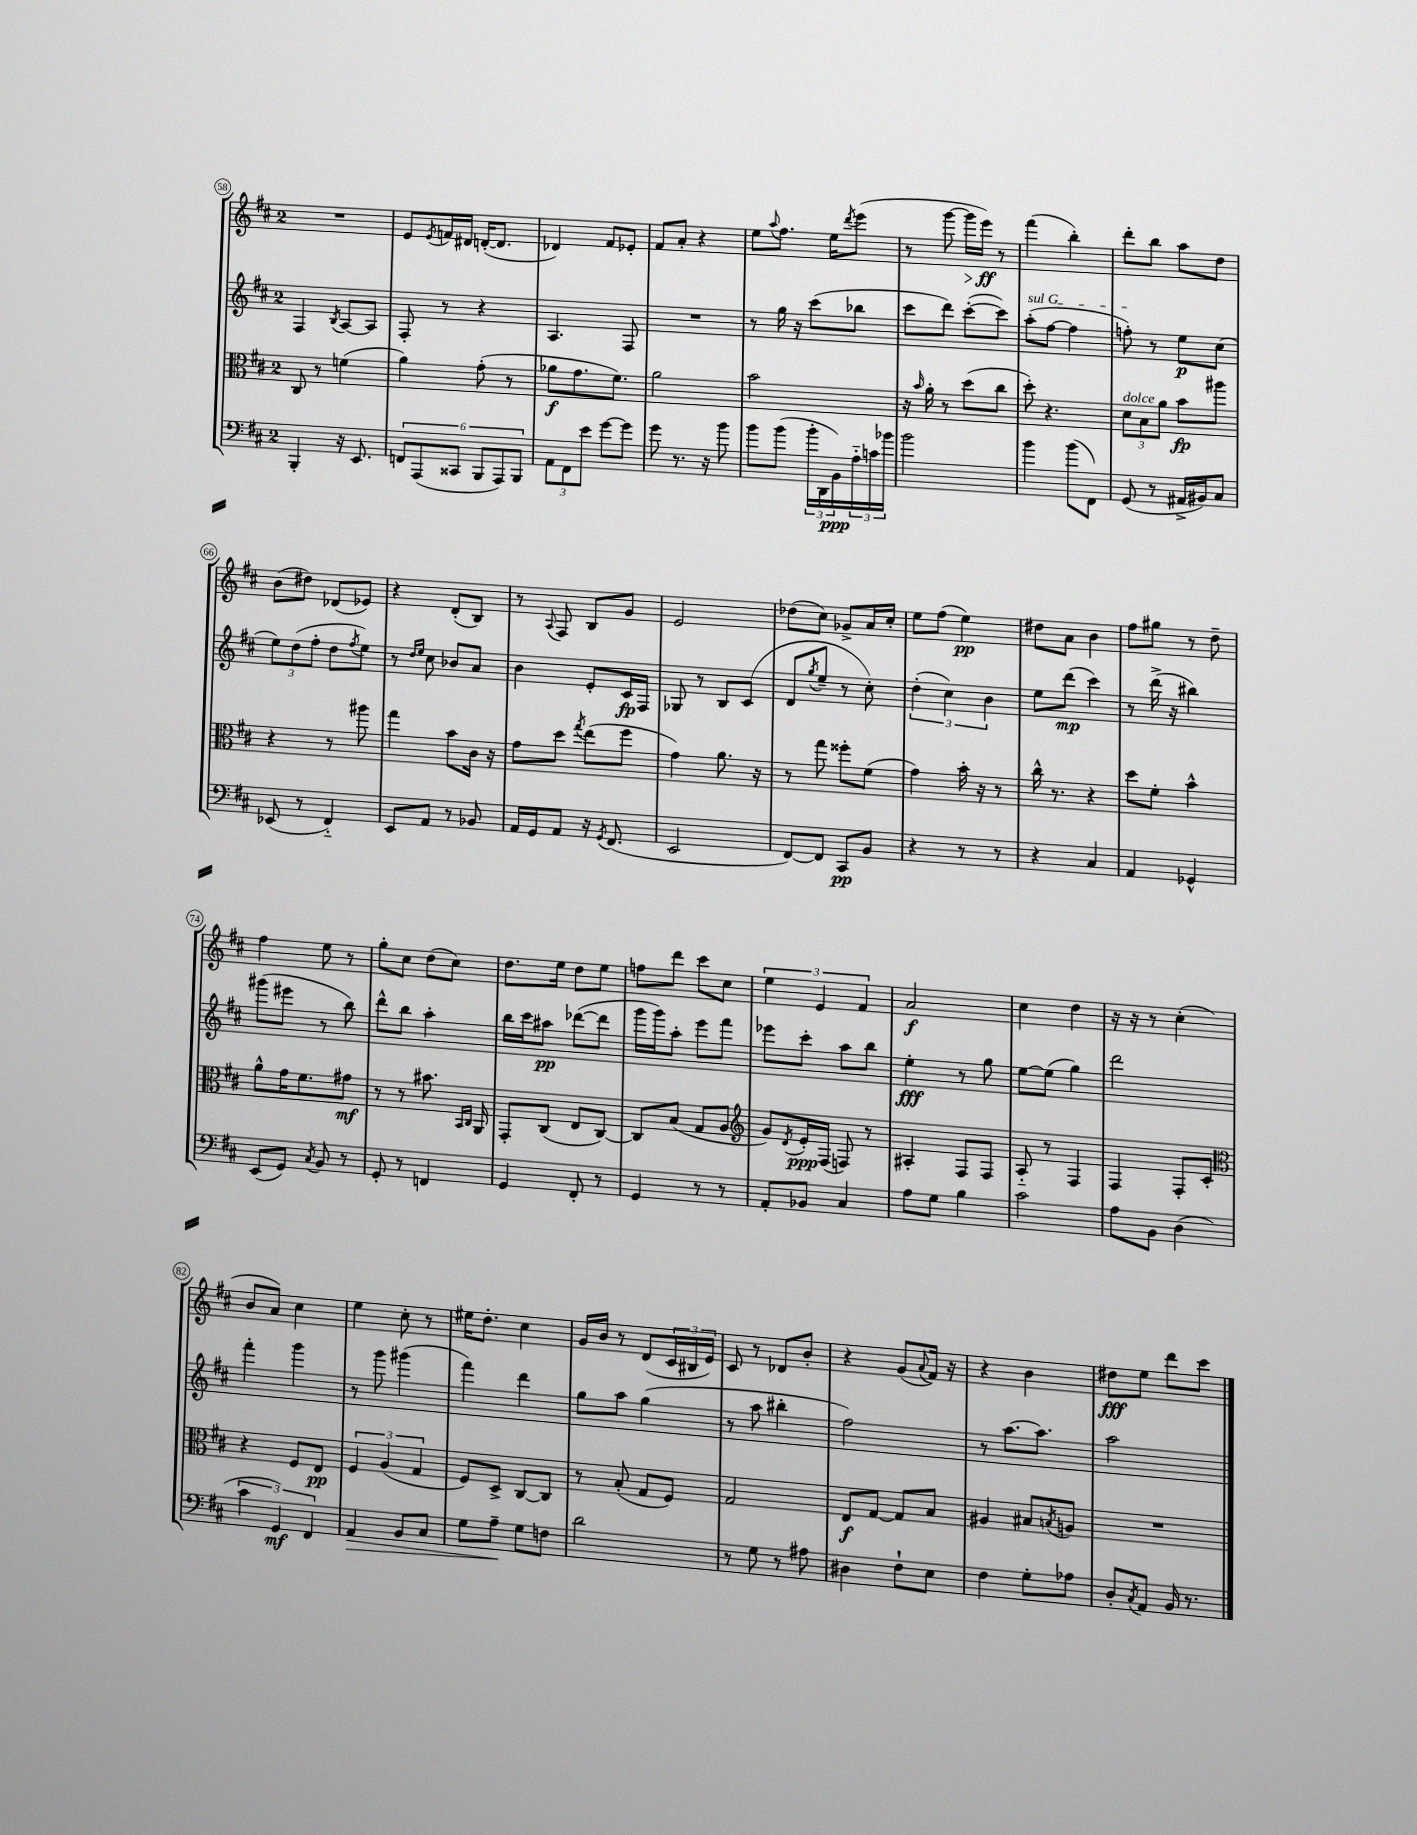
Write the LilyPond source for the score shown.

<<
\new StaffGroup <<
\new Staff = "s0" {
    \clef treble \key d \major \once \override Staff.TimeSignature.style = #'single-digit \time 2/4
    R2 |
    e'8 \acciaccatura { e'8 } f'16 dis'16 d'16~-.( d'8. |
    des'4) fis'8 ees'8-. |
    fis'8 a'8-. r4 |
    e''8 \appoggiatura { a''8 } fis''8. e''16 \acciaccatura { d'''8 } e'''8( |
    r8 g'''8~ g'''16\> e'''16\ff\!) r8 |
    fis'''4( b''4-.) |
    d'''8-. b''8 a''8 d''8 |
    b'8( dis''8) des'8( ees'8) |
    r4 d'8-.( b8) |
    r8 \appoggiatura { a8 } fis8 b8 g'8 |
    e'2 |
    des''8( cis''8) ges'8-> a'16 cis''16-. |
    e''8 fis''8( e''4\pp) |
    dis''8 a'8 b'4 |
    fis''8 gis''8 r8 d''8-- |
    fis''4 e''8 r8 |
    g''8-. cis''8 d''8( cis''8) |
    d''8. e''16 d''8 e''8 |
    f''8 d'''8 cis'''8 cis''8 |
    \tuplet 3/2 { e''4 e'4 fis'4 } |
    a'2\f |
    cis''4 d''4 |
    r16 r16 r8 cis''4-.( |
    b'8 a'8) cis''4 |
    e''4 cis''8-. r8 |
    eis''16 d''8.-. cis''4 |
    g'16 b'16 r8 d'8( \tuplet 3/2 { cis'16 bis16 e'16) } |
    cis'8 r8 des'8 b'8-. |
    r4 g'8( \appoggiatura { a'8 } fis'16) r16 |
    r4 b'4 |
    dis''8\fff e''8 d'''8 cis'''8 \bar "|." |
}
\new Staff = "s1" {
    \clef treble \key d \major \once \override Staff.TimeSignature.style = #'single-digit \time 2/4
    fis4 \acciaccatura { b8 } a8~ a8 |
    fis8-. r8 r4 |
    a4. fis8 |
    R2 |
    r8 g''16 r16 cis'''8( bes''8 |
    cis'''8 d'''8) cis'''8~-.( cis'''8) |
    \once \override TextSpanner.bound-details.left.text = \markup { \italic "sul G" } a''8-.\startTextSpan( fis''8~ fis''4 |
    f''8-.\stopTextSpan) r8 e''8\p cis''8( |
    \tuplet 3/2 { e''8) d''8( fis''8-. } d''8 \acciaccatura { fis''8 } e''8) |
    r8 \grace { d''16 e''16 } cis''8 bes'8 a'8 |
    b'4 e'8-. cis'16\fp fis16 |
    ges8 r8 b8 cis'8( |
    d'8 \acciaccatura { g''8 } e''8-- r8 cis''8-.) |
    \tuplet 3/2 { d''4-.( cis''4) b'4 } |
    e''8 d'''8\mp( cis'''4) |
    r8 d'''16->( r16 bis''4) |
    gis'''8( eis'''8 r8 b''8) |
    d'''8-^ b''8 a''4-. |
    b''16 cis'''16 ais''8\pp des'''8~( des'''8 |
    g'''16 g'''16) a''8-. e'''8 fis'''8 |
    ees'''8 cis'''8-. a''8 b''8 |
    e''4-.\fff r8 g''8 |
    e''8~ e''8( g''4) |
    d'''2 |
    fis'''4-. g'''4 |
    r8 g'''8 gis'''4( |
    fis'''4) d'''4 |
    g''8 a''8 g''4( |
    r8 a''8 bis''4-. |
    fis''2) |
    r8 a''8.~ a''8. |
    a''2 \bar "|." |
}
\new Staff = "s2" {
    \clef alto \key d \major \once \override Staff.TimeSignature.style = #'single-digit \time 2/4
    cis8 r8 f'4( |
    a'4) g'8-.( r8 |
    aes'8\f g'8. fis'8.) |
    a'2 |
    b'2 |
    r16 \grace { b'16 } a'16-. r8 d''8( cis''8 |
    d''8-.) r4. |
    \tuplet 3/2 { d'8^\markup { \italic "dolce" } b8 a'8 } b'8\fp ais''8 |
    r4 r8 ais''8 |
    g''4 b'8 cis'16 r16 |
    g'8 d''8 \acciaccatura { g''8 } e''8( fis''8 |
    g'4) a'8. r16 |
    r8 g''8 fisis''8-. fis'8( |
    g'4) b'16-. r16 r8 |
    cis''16-^ r8. r4 |
    d''8 fis'8-. b'4-^ |
    a'8-^ g'16 fis'8. gis'8\mf |
    r8 r8 bis'8. \grace { b,16 cis16 } a,16 |
    g,8-. cis8( e8 cis8~) |
    cis8 b8( g8 a8 |
    \clef treble g'8) \acciaccatura { d'8 } e'16-.\ppp fis16( f8) r8 |
    ais4-. fis8 fis8 |
    a8-_ r8 fis4 |
    fis4 fis8-. cis'8-. |
    \clef alto r4 fis8 e8\pp |
    \tuplet 3/2 { fis4 a4( g4 } |
    fis8) d8-> cis8~ cis8 |
    r8 b8-.( g8 fis8) |
    g2 |
    e8\f g8~ g8 b8 |
    ais4 bis8 \acciaccatura { b8 } a8 |
    R2 \bar "|." |
}
\new Staff = "s3" {
    \clef bass \key d \major \once \override Staff.TimeSignature.style = #'single-digit \time 2/4
    b,,4-. r16 e,8. |
    \tuplet 6/4 { f,8 a,,8( cisis,8 b,,8 a,,8) b,,8 } |
    \tuplet 3/2 { a,8 fis,8 e'8 } g'8~ g'8 |
    g'8 r8. r16 b'8 |
    b'8 b'8( \tuplet 3/2 { b'16-. d,16 b,16\ppp) } \tuplet 3/2 { a16-_ c'16 bes'16 } |
    b'2 |
    b'4 b'8( fis,8) |
    g,8( r8 ais,16-> bis,16) cis8 |
    ees,8( r8 fis,4-_) |
    e,8 a,8 r8 bes,8 |
    a,16 g,16 a,8 r16 \acciaccatura { g,8 } fis,8.( |
    e,2 |
    fis,8~) fis,8 cis,8\pp b,8 |
    r4 r8 r8 |
    r4 cis4 |
    a,4 ges,4-^ |
    e,8( g,8) \acciaccatura { cis8 } b,8 r8 |
    g,8-. r8 f,4 |
    g,4 fis,8-. r8 |
    g,4 r8 r8 |
    a,8-. bes,8 cis4 |
    a8 g8 b4 |
    cis'2 |
    a8 b,8 d4( |
    \tuplet 3/2 { cis'4 g,4\mf) fis,4 } |
    a,4\> b,8 cis8 |
    g8 a8--\! g8 f8 |
    d'2 |
    r8 g8 r8 ais8 |
    dis4 fis8-! e8 |
    fis4 g8-. aes8 |
    d8-. \acciaccatura { cis8 } a,8 b,16 r8. \bar "|." |
}
>>
>>
\layout { \context { \Score currentBarNumber = #58 \override BarNumber.stencil = #(make-stencil-circler 0.1 0.3 ly:text-interface::print) } }
